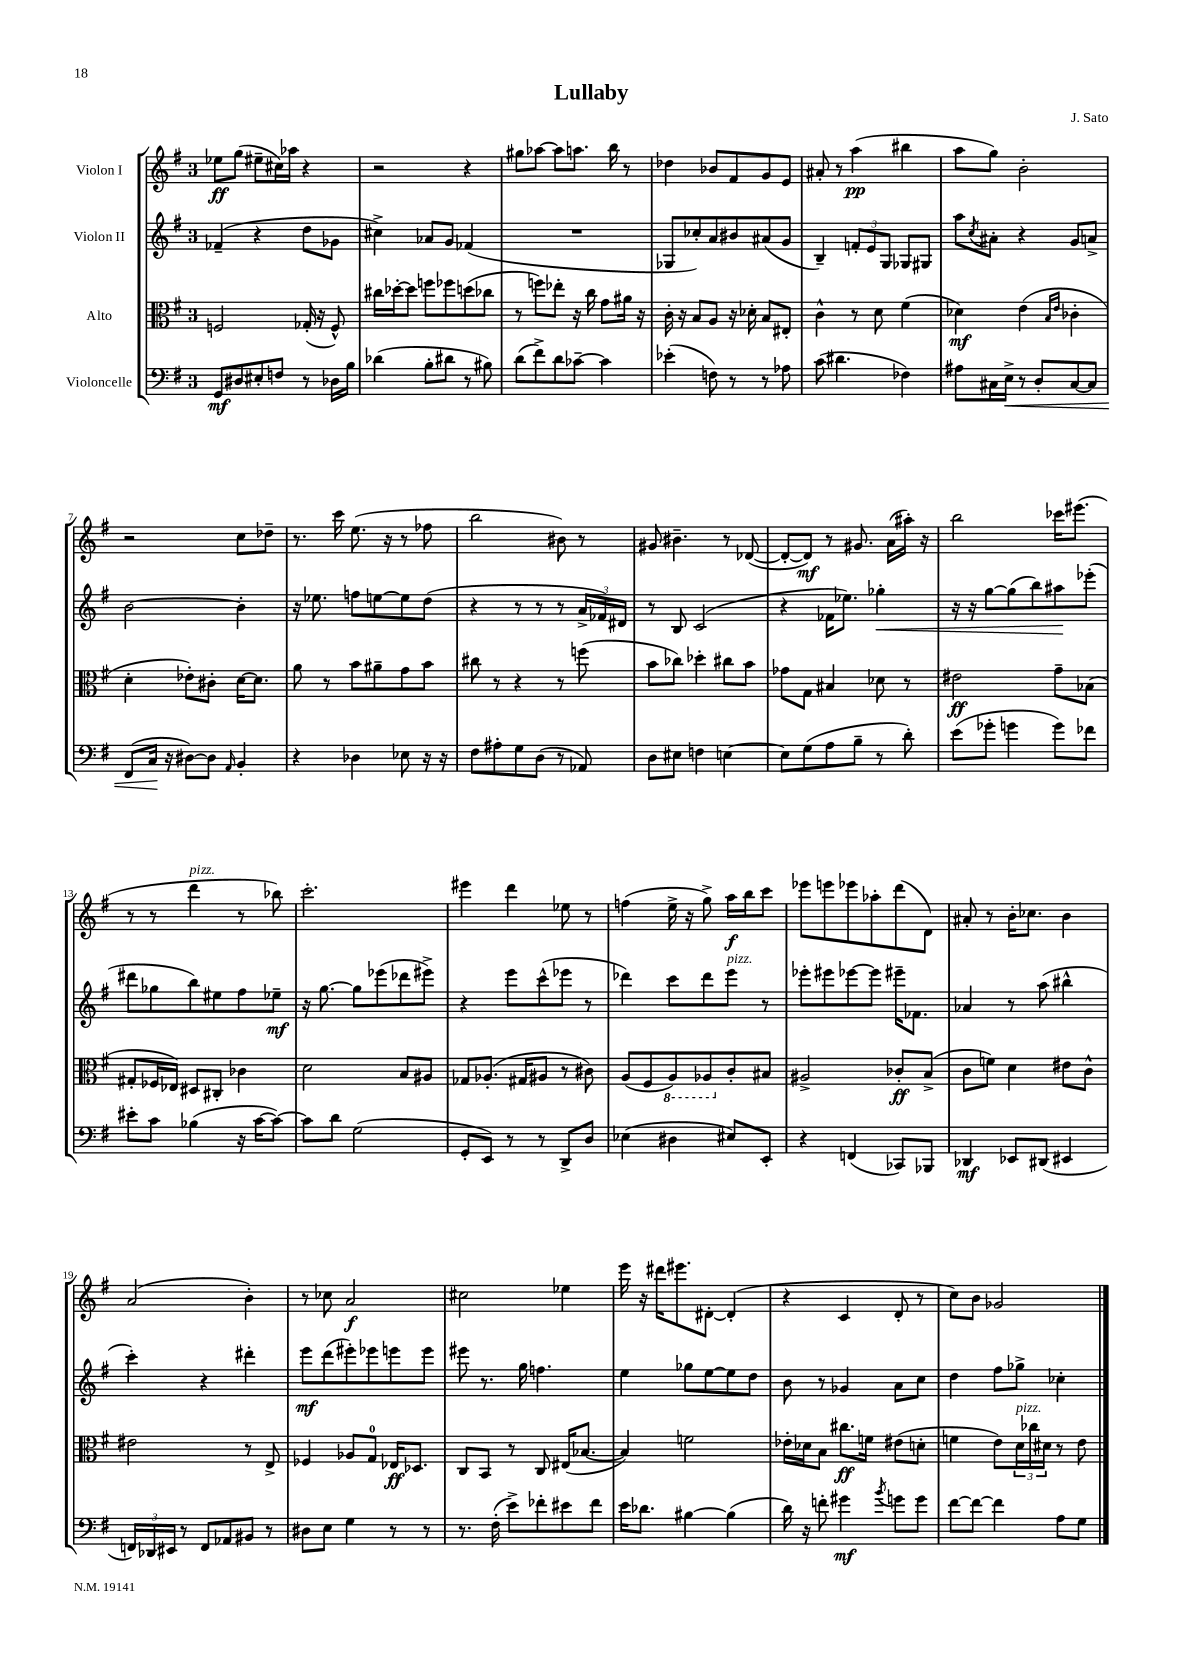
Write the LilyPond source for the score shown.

\header { title = "Lullaby" composer = "J. Sato" }
<<
\new StaffGroup <<
\new Staff = "s0" \with { instrumentName = "Violon I" } {
    \clef treble \key g \major \once \override Staff.TimeSignature.style = #'single-digit \time 3/4
    ees''8\ff g''8( eis''8-- cis''16) aes''16 r4 |
    r2 r4 |
    gis''8 aes''8~ aes''8 a''8. b''16 r8 |
    des''4 bes'8 fis'8 g'8 e'8 |
    ais'8-. r8 a''4\pp( bis''4 |
    a''8 g''8) b'2-. |
    r2 c''8 des''8-- |
    r8. c'''16 e''8.( r16 r8 fes''8 |
    b''2 bis'8) r8 |
    gis'8 bis'4.-- r8 des'8~( |
    des'8~-. des'8\mf) r8 gis'8. a'16( ais''16-.) r16 |
    b''2 ces'''16 eis'''8.( |
    r8 r8 d'''4^\markup { \italic "pizz." } r8 bes''8) |
    c'''2.-. |
    eis'''4 d'''4 ees''8 r8 |
    f''4( e''16-> r16 g''8->) a''16\f b''16 c'''8 |
    ees'''8 e'''8 ees'''8 aes''8-. d'''8( d'8) |
    ais'8-. r8 b'16-. ces''8. b'4 |
    a'2( b'4-.) |
    r8 ces''8 a'2\f |
    cis''2 ees''4 |
    e'''16 r16 dis'''16 eis'''8. dis'8~-. dis'4-.( |
    r4 c'4 d'8-. r8 |
    c''8) b'8 ges'2 \bar "|." |
}
\new Staff = "s1" \with { instrumentName = "Violon II" } {
    \clef treble \key g \major \once \override Staff.TimeSignature.style = #'single-digit \time 3/4
    fes'4--( r4 d''8 ges'8 |
    cis''4->) aes'8 g'8 fes'4( |
    R2. |
    ges8 ces''8-.) a'8 bis'8 ais'8( g'8 |
    b4--) \tuplet 3/2 { f'8-. e'8 g8 } ges8 gis8 |
    a''8 \acciaccatura { c''8 } ais'8-. r4 g'8 a'8-> |
    b'2~ b'4-. |
    r16 ees''8. f''8 e''8~ e''8 d''8( |
    r4 r8 r8 r8 \tuplet 3/2 { a'16-> fes'16) dis'16 } |
    r8 b8 c'2( |
    r4 fes'16 ees''8.) ges''4-.\< |
    r16 r16 g''8~ g''8( b''8) ais''8\! ees'''8-.( |
    dis'''8 ges''8 b''8) eis''8 fis''8 ees''8--\mf |
    r16 g''8.~ g''8 ees'''8( des'''8 eis'''8->) |
    r4 e'''8 c'''8-^( ees'''8 r8 |
    des'''4) c'''8 des'''8 e'''8^\markup { \italic "pizz." } r8 |
    ees'''8-. eis'''8 ees'''8~ ees'''8 eis'''16-- fes'8. |
    aes'4 r8 a''8( bis''4-^ |
    c'''4-.) r4 dis'''4-. |
    e'''8\mf d'''8( eis'''8-.) ees'''8 e'''8 e'''8 |
    eis'''8 r8. g''16 f''4. |
    e''4 ges''8 e''8~ e''8 d''8 |
    b'8 r8 ges'4 a'8 c''8 |
    d''4 fis''8 ges''8-> ces''4-. \bar "|." |
}
\new Staff = "s2" \with { instrumentName = "Alto" } {
    \clef alto \key g \major \once \override Staff.TimeSignature.style = #'single-digit \time 3/4
    f2 ges16-.( r16 f8-^) |
    cis''16 des''16~-. des''8 f''8 fes''8 d''8( ces''8 |
    r8 f''8) ees''8-. r16 c''16 g'8 ais'16 r16 |
    c'16-. r16 b8 a8 r16 des'16-. b8 eis8-. |
    c'4-^ r8 d'8 fis'4( |
    des'4\mf) e'4( \grace { b16 e'16 } ces'4-. |
    d'4-. ees'8-.) cis'8-. d'16~ d'8. |
    a'8 r8 b'8 ais'8-- g'8 b'8 |
    cis''8 r8 r4 r8 f''8( |
    b'8 ces''8) des''4-. cis''8 b'8 |
    ges'8 g8 bis4 des'8 r8 |
    eis'2\ff g'8-- bes8( |
    gis8-. fes16 ees16) dis8 cis8-. ces'4 |
    d'2 b8 ais8 |
    ges8 aes8.-.( gis16 ais8 r8 cis'8) |
    a8( fis8 \ottava #-1 a,8) aes,8 \ottava #0 c'8-. bis8 |
    ais2-> ces'8-.\ff b8->( |
    c'8 f'8) d'4 eis'8 c'8-^ |
    eis'2 r8 e8-> |
    fes4 aes8 g8-0 ees16\ff des8. |
    c8 b,8 r8 c8 eis16( bes8.~ |
    bes4) f'2 |
    ees'16-. des'16 b8 cis''8.\ff f'16 eis'8( d'8-. |
    f'4 e'8) \tuplet 3/2 { d'16^\markup { \italic "pizz." } ces''16 dis'16 } r8 e'8 \bar "|." |
}
\new Staff = "s3" \with { instrumentName = "Violoncelle" } {
    \clef bass \key g \major \once \override Staff.TimeSignature.style = #'single-digit \time 3/4
    g,8\mf dis8 eis8-. f8 r8 des16 b16 |
    des'4( b8-. dis'8 r8 bis8) |
    d'8( fis'8->) d'8 ces'8~-- ces'4 |
    ees'4-.( f8) r8 r8 aes8 |
    c'8( dis'4. fes4) |
    ais8 cis16 e16->\< r8 d8-. cis8~ cis8 |
    fis,8( c16\! r16 dis8~) dis8 \grace { a,16 } b,4-. |
    r4 des4 ees8 r16 r16 |
    fis8 ais8-. g8 d8( r8 aes,8) |
    d8 eis8 f4 e4~ |
    e8 g8( a8 b8-- r8 d'8-.) |
    e'8( ges'8-. g'4 g'8) fes'8 |
    eis'8-. c'8 bes4( r16 c'16~ c'8~) |
    c'8 d'8 g2( |
    g,8-. e,8) r8 r8 d,8-> d8 |
    ees4( dis4 eis8) e,8-. |
    r4 f,4( ces,8) bes,,8 |
    des,4\mf ees,8 dis,8( eis,4 |
    \tuplet 3/2 { f,16) des,16 eis,16 } r8 f,8 aes,8 bis,8 r8 |
    dis8 e8 g4 r8 r8 |
    r8. fis16-.( e'8->) fes'8-. eis'8 fes'8 |
    e'16 des'8. bis4~ bis4( |
    d'16) r16 f'8-. gis'4\mf \acciaccatura { b'8 } g'8 g'8 |
    fis'8~ fis'8~ fis'4 a8 g8 \bar "|." |
}
>>
>>
